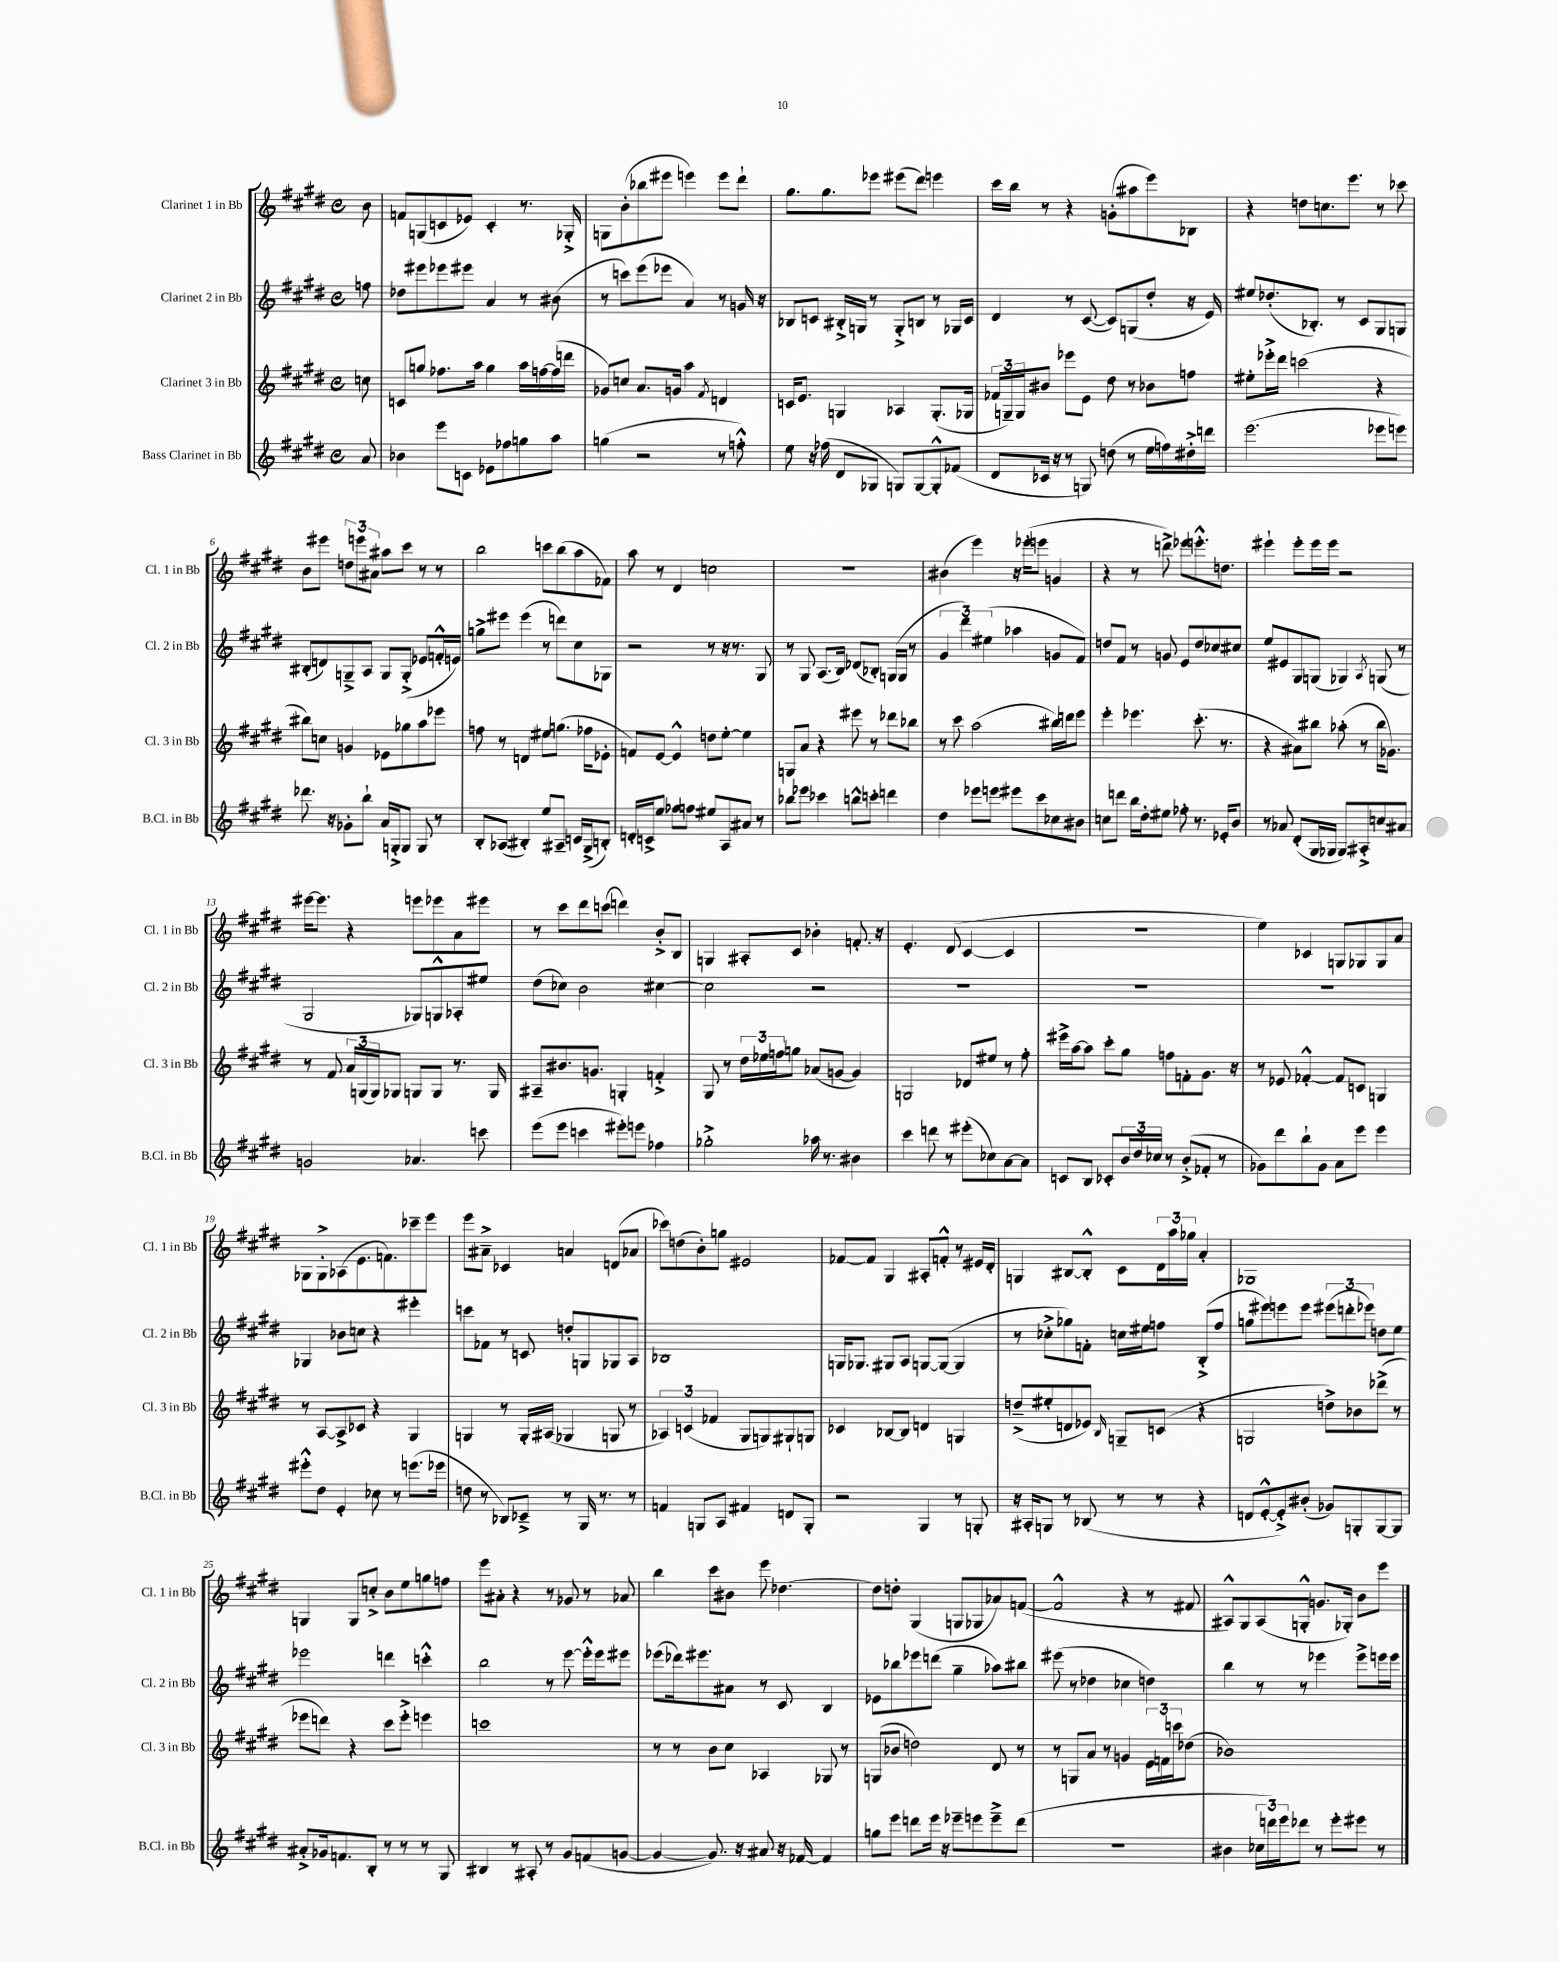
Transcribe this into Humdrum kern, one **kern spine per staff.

**kern	**kern	**kern	**kern
*staff4	*staff3	*staff2	*staff1
*clefG2	*clefG2	*clefG2	*clefG2
*k[f#c#g#d#]	*k[f#c#g#d#]	*k[f#c#g#d#]	*k[f#c#g#d#]
*M4/4	*M4/4	*M4/4	*M4/4
*met(c)	*met(c)	*met(c)	*met(c)
8a	8cc	8ff	8b
=	=	=	=
4b-	8c	8dd-	8f
.	8gg	8eee#	(8G
8eee	8.ff-	8eee-	8c
8c	.	8eee#	8e-)
.	16aa	.	.
8e-	4gg	4a	4c'
8ff-	.	.	.
8gg	16aa	8r	8.r
.	[16ff	.	.
8aa	(16ff]	(8b#	.
.	16ddd	.	16G-'^
=	=	=	=
(4gg	8g-)	8r	8G
.	8cc	8ccc)	(8b'
2r	8.a	(8eee	8bb-
.	.	8eee-	8eee#
.	16g	.	.
.	4aa	4a)	4eee)
.	8qf#	.	.
8r	4d	8r	8eee
8ff'^^)	.	16g	8ddd#`
.	.	16r	.
=	=	=	=
8ee	16c	8B-	8.gg#
.	8.e	.	.
16r	.	8c	.
(16ff-	.	.	8.gg#
8d#	4G	16B#'^	.
.	.	16G	.
8G-	.	8r	8eee-
8G)	4A-	8G'^	(8eee#
[8G	.	8B	8ddd#)
8G'^^]	(8.G'	8r	4eee
(8f-	.	16G-	.
.	16G-	16c	.
=	=	=	=
8d#	24f-	4d#	16ccc#
.	24G~)	.	.
.	.	.	16bb
.	24G	.	.
16c-	8b#	.	8r
16r	.	.	.
8r	8eee-	8r	4r
8G)	8e	([8c#	.
(8dd	8dd#	8c#])	(8g'
8r	8r	(8G	8aa#
16ee	8b-	8dd#'	8eee)
16ff)	.	.	.
16dd#'^	8ff	16r	8B-
16ddd	.	16e)	.
=	=	=	=
(2.eee	8ee#'	8ee#	4r
.	16eee-'^	(8.dd-'	.
.	16ddd#	.	.
.	(2ccc	.	8dd
.	.	8.B-')	.
.	.	.	8.cc
.	.	8r	.
.	.	.	8.eee
.	.	8c#	.
8eee-	4r	8G#	8r
8eee)	.	8G	8ccc-
=	=	=	=
8.ddd-	8bb#)	(8B#'	8b
.	8cc	8d)	8eee#
16r	.	.	.
8g-'	4g	8G~^	12dd
.	.	.	12eee
8bb`	.	8A	.
.	.	.	12a#
16a	8e-	8G	8aa#
16G'^	.	.	.
8G	8gg-	(8G'^	8ccc#
8G	8aa	8e-	8r
8r	8eee-	16f'^^	8r
.	.	16e)	.
=	=	=	=
8B'	8ff	8gg^	2bb
(8A-	8r	8eee#	.
4B#')	4d	(4eee#	.
8ee	8ee#	8r	8ccc
8A#~	(8.gg	8ddd)	(8bb
16c	.	8cc#	8aa
(16G#^	16ff-	.	.
8B')	8e-'	8G-	8f-)
=	=	=	=
16d'	8f)	2r	8aa
16c^	.	.	.
8ee	[8e	.	8r
8ff-	4e^^]	.	4d#
8ff	.	.	.
8ee#	8dd	8r	2cc
8A	[8ee'	16r	.
.	.	8.r	.
8a#	4ee]	.	.
8r	.	8G#	.
=	=	=	=
8bb-	8G	8r	1r
8eee-	8a	8G#	.
4ccc-	4r	(8.A	.
.	.	16B)	.
8bb^^	8eee#	(8d-	.
8ccc'	8r	8B-')	.
4ddd	8ddd-	(16G	.
.	.	16G	.
.	8bb-	8r	.
=	=	=	=
4dd#	8r	6g#	(4b#
.	8ccc#	.	.
.	.	6ddd#)	.
8eee-	(2aa	.	4eee)
.	.	(6ee#	.
8eee	.	.	.
8eee#	.	4aa-	16r
.	.	.	(16eee-'
8ccc#	.	.	8eee
8cc-	16bb#)	8g	4g
.	16ddd	.	.
8b#	8eee	8f#)	.
=	=	=	=
8cc	4eee'	8dd	4r
8ddd	.	8f#	.
16bb	4.eee-	8r	8r
16dd#'	.	.	.
8ee#	.	8g	8ddd^)
8ff-'	.	8e	8eee-
8.r	(8.ccc#'	8dd	8.eee'^^
.	.	8cc-	.
16e-'	8.r	.	8.dd
8b	.	8cc#	.
=	=	=	=
8r	4r	8ee	4eee#`
8a-	.	8e#	.
(8d#'	8a#)	8G#	8eee#'
16G#	8bb#	(8G	16eee#
16G-	.	.	16eee#
8G-)	(8aa-'	4G-)	2r
8A#'^	8r	.	.
.	.	8qA	.
8cc	16bb#	(8G	.
.	8.g-)	.	.
8a#	.	8r	.
=	=	=	=
2g	8r	2G#	[16eee#
.	.	.	8.eee#]
.	8f#	.	.
.	24a	.	4r
.	(24G	.	.
.	24G)	.	.
.	8G-	.	.
4.a-	8G	8G-)	8eee
.	8G	8G^^	8eee-
.	8.r	8A-'	8a
8ccc	.	8ee#	8eee#
.	16G	.	.
=	=	=	=
(8eee	8A#~	(8dd#	8r
8eee	8.b#	8cc-)	8ccc#
4ccc	.	2b	8ddd#
.	8.g	.	.
.	.	.	(8ccc
8eee#')	4G'	.	4ddd)
8eee	.	.	.
4ff-	4f'^	[4cc#	8b'^
.	.	.	8B
=	=	=	=
2gg-'^	8G#	2cc#]	4G
.	8r	.	.
.	24dd#	.	8A#'
.	24ee-	.	.
.	24ff	.	.
.	8gg	.	8c#
16aa-	(8a-	2r	4b-'
8.r	.	.	.
.	[8g	.	.
4b#	4g])	.	8.f'
.	.	.	16r
=	=	=	=
4ccc#	2G	1r	4.e'
8ddd	.	.	.
8r	.	.	(8d#
(8eee#'	8d-	.	[4c#
8cc-)	8ee#	.	.
[8a	8r	.	4c#]
8a]	8ff#'	.	.
=	=	=	=
8c	16eee#^	1r	1r
.	[16aa	.	.
8B	8aa]	.	.
8c-'	8ccc#'	.	.
24b	8gg#	.	.
24dd#	.	.	.
24cc-	.	.	.
8r	8ff	.	.
(8b'^	8f'	.	.
8f-'	8.g#	.	.
8r	.	.	.
.	16r	.	.
=	=	=	=
8g-)	8r	1r	4ee)
8ddd#	8e-	.	.
8bb`	[4f-'^^	.	4c-
8g-	.	.	.
8a	8f-]	.	8G
8eee	8c	.	8G-
4eee	4G	.	8G-
.	.	.	8a
=	=	=	=
8eee#'^^	8r	4G-	8G-
8dd#	[8A	.	8G-'^
4e'	8A^]	8b-	(8A-
.	8c-	8cc	8.e
8cc-	4r	4r	.
.	.	.	8.f)
8r	.	.	.
(8.eee	4G#	4eee#'	8ccc-~
.	.	.	8eee
16eee-	.	.	.
=	=	=	=
8dd	4G	8ccc	8eee
8r	.	8f-	8a#~^
8B-)	8r	8r	4c-
8c-~^	16G'	8c	.
.	(16A#	.	.
8r	4G-	8dd'	4a
16G#	.	8G	.
8.r	.	.	.
.	8G	8G-	(8d
8r	8r	8A	8a-
=	=	=	=
4f	6A-)	1B-	8ccc-)
.	.	.	(8dd
.	(6c	.	.
8G	.	.	8b')
.	6f-	.	.
8A	.	.	8gg
4f#	8G#	.	2e#
.	8G)	.	.
8d	8G#`	.	.
8G'	8G	.	.
=	=	=	=
2r	4c-	16G	[8f-
.	.	8.G-	.
.	.	.	8f-]
.	[8B-	8G#	4G#
.	8B-]	8A	.
4G#	4d	[8G	8A#'
.	.	(8G_	8f'^^
8r	4G	4G]	8r
8G'	.	.	16e#
.	.	.	16d#'
=	=	=	=
16r	(8dd~^	8r	4G
16A#'	.	.	.
8G	8ee#'	8cc-'^	.
8r	8d	8gg-)	[8B#
(8B-	8e-)	8f'	8B#'^^]
.	16qqB	.	.
8r	8G~	16cc	8c#
.	.	16ee#	.
8r	(8c	8ff	24d#
.	.	.	24aa
.	.	.	24gg-
4r	4r	(8B'^	4a'
.	.	8ff	.
=	=	=	=
8d	2G	8gg	1G-
[8e'^^	.	8eee#)	.
8e'^])	.	8eee	.
(8b#'	.	8eee	.
8g-)	8dd^)	(12eee#	.
.	.	12ddd'	.
8G'	8b-	.	.
.	.	12eee-)	.
[8G	(8ddd-^	8dd	.
8G]	8r	8ee	.
=	=	=	=
8a#'^	8eee-	2eee-	4G
16g-	8ddd)	.	.
8.f	.	.	.
.	4r	.	8G
8B'	.	.	8cc'^
8r	8ccc#	4ddd	8b
8r	8eee-'^	.	8ee
8r	4eee	4ccc'^^	8gg
8G#	.	.	8ff
=	=	=	=
4B#	1ccc	2bb	8eee
.	.	.	8a#'
8r	.	.	4r
8A#'	.	.	.
8r	.	8r	8r
8g#	.	[8eee	8g-
(8f	.	16eee'^^]	8r
.	.	16eee	.
[8g	.	8eee#	8a-
=	=	=	=
4g_	8r	(8eee-	4bb
.	8r	16ddd-)	.
.	.	8.eee#	.
8.g])	8b	.	8ccc#
.	8cc#	8a#	8b#
16r	.	.	.
8a#	4A-	8r	8eee
16r	.	8c#	[4.dd-
[16f-	.	.	.
4f-]	8G-	4B	.
.	8r	.	.
=	=	=	=
8gg	(8G	8e-	8dd-]
8eee	8b-	8bb-	8dd'
8ddd	2dd)	8eee-	(4G#
16eee	.	(8ddd	.
16r	.	.	.
8eee-~	.	4gg#~	8G
8eee	.	.	8G-
8eee~^	8d#	8aa-)	8a-)
(8ddd	8r	8bb#	([8f
=	=	=	=
1r	8r	(8eee#	2f^^]
.	8G	8r	.
.	8a	4dd-	.
.	8r	.	.
.	4g	4cc-	4r
.	24e	4dd)	8r
.	24f	.	.
.	24ccc	.	.
.	(8dd-	.	8f#
=	=	=	=
4b#	1b-)	4bb	8A#^^)
.	.	.	8G#
24cc-	.	8r	(8A#
24ddd)	.	.	.
24eee	.	.	.
8ddd-	.	8r	8G'^^
8r	.	4eee-	8.g
8eee'	.	.	.
.	.	.	16G-')
8eee#	.	8eee-^	8b
8r	.	16eee	8eee
.	.	16eee	.
==	==	==	==
*-	*-	*-	*-
